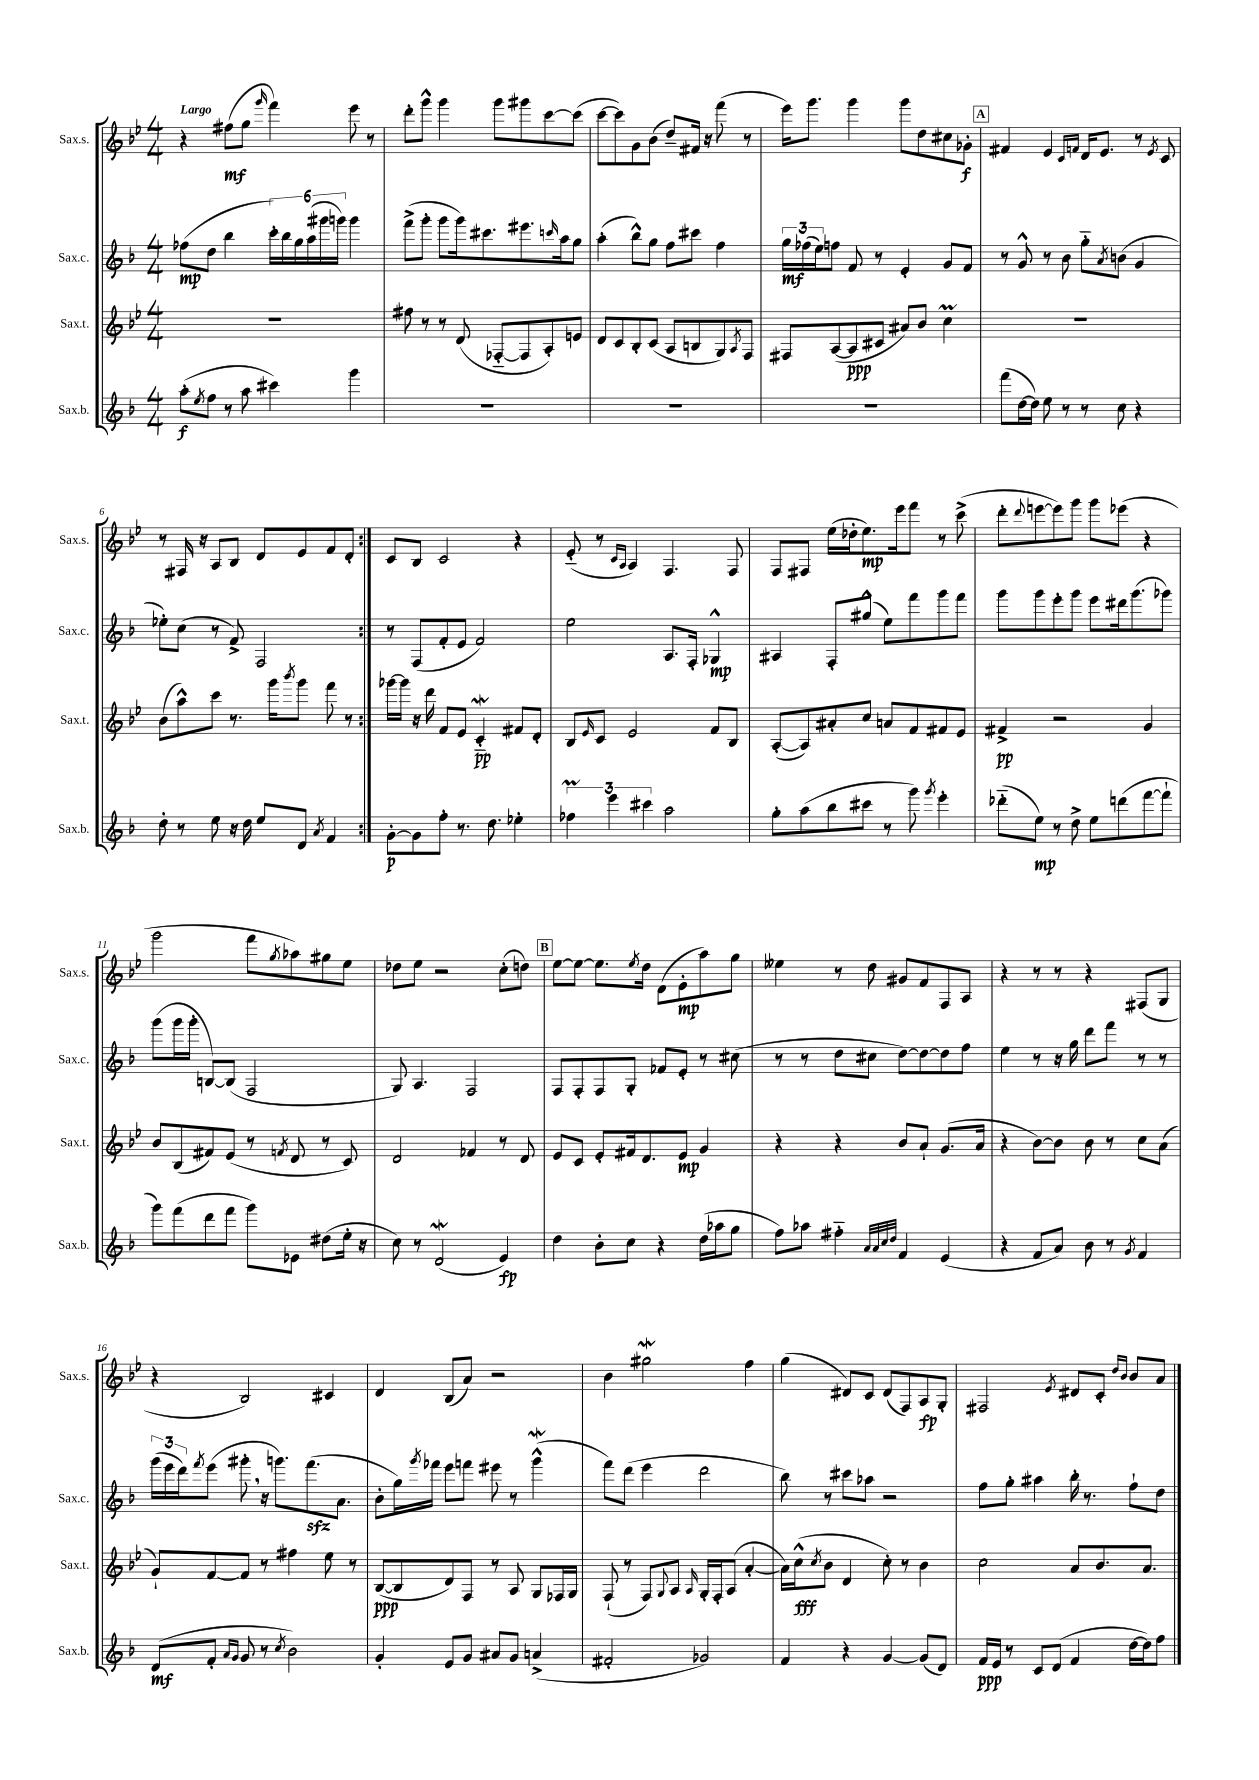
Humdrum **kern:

**kern	**kern	**kern	**kern
*staff4	*staff3	*staff2	*staff1
*clefG2	*clefG2	*clefG2	*clefG2
*k[b-]	*k[b-e-]	*k[b-]	*k[b-e-]
*M4/4	*M4/4	*M4/4	*M4/4
(8aa'	1r	(8ff-	4r
8qee	.	.	.
8ff	.	8dd	.
8r	.	4bb-	(8ff#
8aa	.	.	8gg
.	.	.	16qqggg
4ccc#)	.	24ccc')	4fff)
.	.	24bb-	.
.	.	24gg	.
.	.	(24aa	.
.	.	24ggg#	.
.	.	24ggg)	.
4ggg	.	4ggg	8eee-
.	.	.	8r
=	=	=	=
1r	8ff#	(8fff^	8ddd'
.	8r	8ggg'	8ggg^^
.	8r	8ggg	4ggg
.	(8d	16ggg)	.
.	.	8.ccc#	.
.	[8F-'~	.	8ggg
.	8F-]	8.eee#	8ggg#
.	8A')	.	[8ccc
.	.	16qqccc	.
.	.	16aa	.
.	8e	8gg	(8ccc]
=	=	=	=
1r	8d	(4aa'	[8ccc
.	8c	.	8ccc])
.	8B-'	8bb-^^)	8g
.	(8c	8gg	(8b-
.	8A	8ff	8dd~)
.	8B	8ccc#	16f#
.	.	.	16r
.	8G)	4ff	(8fff
.	8qA	.	.
.	8F	.	8r
=	=	=	=
1r	8F#	24gg	16eee-)
.	.	(24ff-	.
.	.	.	8.ggg
.	.	24ee)	.
.	([8A	8ff	.
.	8A]	8f	4ggg
.	8c#	8r	.
.	8a#)	4e'	8ggg
.	8b-	.	8dd
.	4cc	8g	8cc#
.	.	8f	8g-'
=	=	=	=
(8fff	1r	8r	4f#
[16dd	.	8g^^	.
16dd])	.	.	.
8ee	.	8r	4e-
8r	.	8b-	.
.	.	.	16qqc
.	.	.	16qqf
8r	.	8gg'~	16d
.	.	.	8.e-
.	.	8qa	.
8cc	.	(8b	.
4r	.	4g	8r
.	.	.	8qe-
.	.	.	8c
=	=	=	=
8dd'	(8b-	8ee-')	8r
8r	8aa^^)	(8cc	16F#
.	.	.	16r
8ee	8ccc	8r	8A
16r	8.r	8f^)	8B-
16dd	.	.	.
8ee	.	2F	8d
.	16ggg	.	.
.	8qbbb-	.	.
8d	8ggg	.	8e-
8qa	.	.	.
4f	8fff	.	8f
.	8r	.	8d'
=:|!	=:|!	=:|!	=:|!
[8g'	[16ggg-	8r	8c
.	16ggg-]	.	.
8g]	16r	(8F	8B-
.	16ddd	.	.
8ff'	8f	8f'	2c
8.r	8e-	8e	.
.	4c'~	2f)	.
8.dd	.	.	.
4ee-'	8f#	.	4r
.	8d'	.	.
=	=	=	=
6ff-	8B-	2ee	(8e-'~
.	16qqe-	.	.
.	8c	.	8r
6eee	.	.	.
.	.	.	16qqc
.	.	.	16qqA
.	2e-	.	4A)
6ccc#	.	.	.
2aa	.	8.A	4.F
.	.	16F'	.
.	8f	4G-^^	.
.	8B-	.	8F
=	=	=	=
8gg'	([8A'	4A#	8F
(8aa	8A])	.	8F#
8bb-	8a#'	8F'	(16ee-
.	.	.	16dd-'
8ccc#	8cc	(8gg#^^	8.ee-)
8r	8a	8ee)	.
.	.	.	16eee-
8ggg)	8f	8fff	8fff
8qggg	.	.	.
4eee'	8f#	8ggg	8r
.	8e-	8fff	(8ccc^
=	=	=	=
(8ddd-'~	4f#^	8ggg	8ddd'
.	.	.	8qqddd
8ee)	.	8ggg	[8eee
8r	2r	8eee'	8eee])
8dd^	.	8ggg	8ggg
8ee	.	8eee	8ggg
(8ddd	.	16ddd#	(8eee-
.	.	(8.ggg	.
[8fff	4g	.	4r
8fff`]	.	8ggg-)	.
=	=	=	=
8ggg)	8b-	(8ggg	2ggg
(8fff	(8B-	16ggg	.
.	.	16ggg'	.
8ddd	8f#)	[8B)	.
8fff	(8e-	(8B]	.
8ggg)	8r	2F	8fff
.	8qf	.	8qgg
8e-	8d	.	8aa-)
(8dd#	8r	.	8gg#
16ee'	8c)	.	8ee-
16r	.	.	.
=	=	=	=
8cc)	2d	8G)	8dd-
8r	.	4.A	8ee-
(2d	.	.	2r
.	4f-	2F	.
4e)	8r	.	(8cc'
.	8d	.	8dd)
=	=	=	=
4dd	8e-	8F	[8ee-
.	8c	8F'	8ee-_
8b-'	8e-'	8F	8.ee-]
8cc	16f#	8G'	.
.	.	.	8qee-
.	8.d	.	16dd
4r	.	8f-	(8d
.	8e-	8e'	8e-'
(16dd	4g	8r	8aa)
16aa-	.	.	.
8gg	.	(8cc#	8gg
=	=	=	=
8ff)	4r	8r	4ee--
8aa-	.	8r	.
4ff#'~	4r	8dd	8r
.	.	8cc#	8dd
32qqa	.	.	.
32qqa	.	.	.
32qqcc	.	.	.
32qqdd	.	.	.
4f	8b-	[8dd)	8g#
.	8a`	8dd_	8f
(4e	(8.g	8dd]	8F
.	.	8ff	8A
.	16a	.	.
=	=	=	=
4r	4r	4ee	4r
8f	[8b-)	8r	8r
8a)	8b-]	16r	8r
.	.	16gg	.
8b-	8b-	8ddd	4r
8r	8r	8fff	.
8qg	.	.	.
4f	8cc	8r	(8F#
.	(8a	8r	8G
=	=	=	=
(8d	8g`)	(24ggg	4r
.	.	24eee	.
.	.	24ddd)	.
.	.	8qfff	.
8f'	[8f	(8eee	.
16qqa	.	.	.
16qqg	.	.	.
8g	8f]	8ggg#'	2B-)
8r	8r	16r	.
.	.	8.ggg)	.
8qcc	.	.	.
2b-)	4ff#	.	.
.	.	(8.fff	.
.	8ee-	.	4c#
.	.	8.a	.
.	8r	.	.
=	=	=	=
4g'	([8B-	8b-'	4d
.	8B-]	16gg)	.
.	.	8qggg	.
.	.	16fff-	.
8e	8d)	8eee	(8B-
8g	8F	8fff	8a)
8a#	8r	8eee#	2r
8g	8A	8r	.
(4a^	8G	(4ggg^^	.
.	16F-	.	.
.	16G	.	.
=	=	=	=
2f#'	(8F`	8fff)	4b-
.	8r	(8ddd	.
.	8F)	4eee	2gg#
.	8qqG	.	.
.	8A	.	.
.	16qqA	.	.
2g-)	16G'	2ddd	.
.	16F'	.	.
.	(8A	.	.
.	[4a'	.	4ff
=	=	=	=
4f	16a])	8bb-)	(4gg
.	(16cc^^	.	.
.	8qcc	.	.
.	8b-	8r	.
4r	4d	8ccc#	8d#)
.	.	8aa-	8c
[4g	8cc')	2r	(8d#
.	8r	.	8F)
(8g]	4b-	.	8A
8d)	.	.	8G'
=	=	=	=
16f	2cc	8ff	2F#
16e	.	.	.
8r	.	8gg'	.
8c	.	4aa#	.
(8d	.	.	.
.	.	.	8qe-
4f	8a	16bb-'	8d#
.	.	8.r	.
.	8.b-	.	8c'
.	.	.	16qqdd
.	.	.	16qqb-
[16dd	.	8ff`	8b-
16dd])	8.a	.	.
8ff	.	8dd	8a
==	==	==	==
*-	*-	*-	*-
